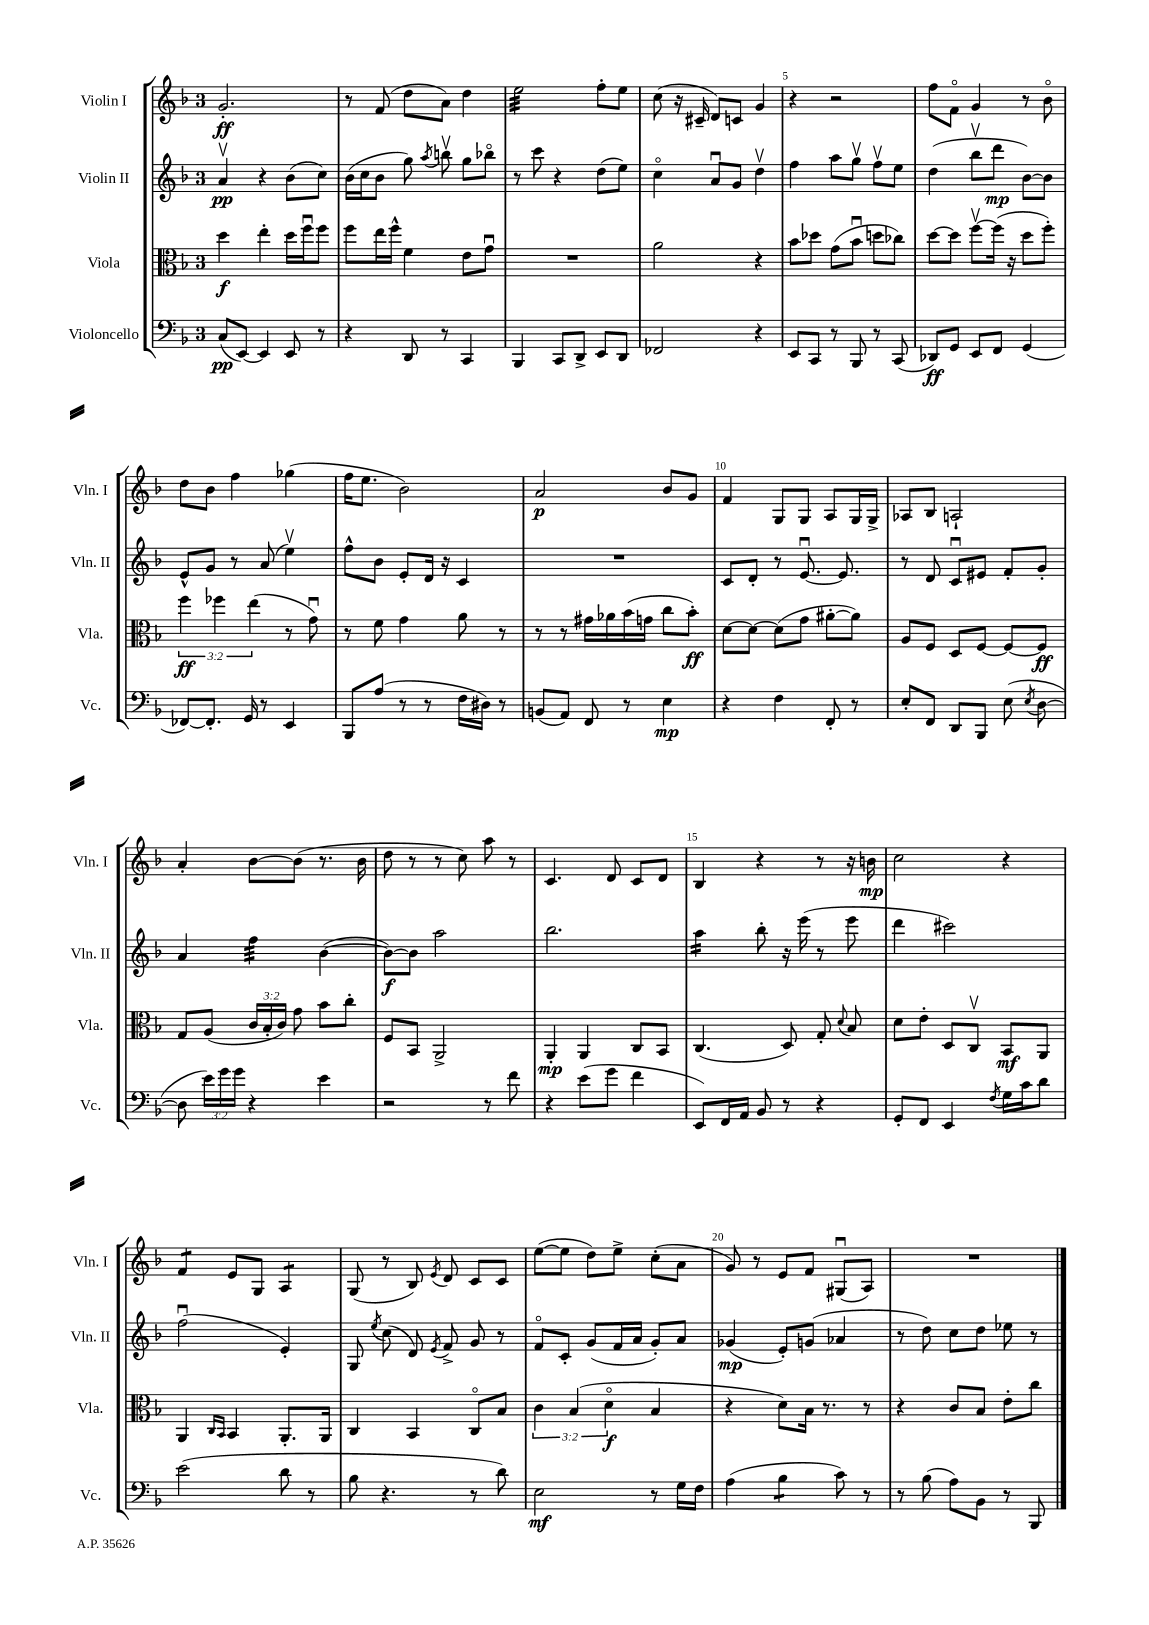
<<
\new StaffGroup <<
\new Staff = "s0" \with { instrumentName = "Violin I" shortInstrumentName = "Vln. I" } {
    \clef treble \key f \major \once \override Staff.TimeSignature.style = #'single-digit \time 3/4
    \autoBeamOff g'2.-.\ff |
    r8 f'8( d''8[ a'8]) d''4 |
    e''2:32 f''8[-. e''8] |
    c''8( r16 cis'16-- d'8[) c'8] g'4 |
    r4 r2 |
    f''8[ f'8]\flageolet g'4 r8 bes'8\flageolet |
    d''8[ bes'8] f''4 ges''4( |
    f''16[ e''8.] bes'2) |
    a'2\p bes'8[ g'8] |
    f'4 g8[ g8] a8[ g16 g16]-> |
    aes8[ bes8] a2-! |
    a'4-. bes'8[~ bes'8]( r8. bes'16 |
    d''8 r8 r8 c''8) a''8 r8 |
    c'4. d'8 c'8[ d'8] |
    bes4 r4 r8 r16 b'16\mp |
    c''2 r4 |
    f'4:8 e'8[ g8] a4:8 |
    g8( r8 bes8) \acciaccatura { e'8 } d'8 c'8[ c'8] |
    e''8[~( e''8] d''8[) e''8]-> c''8[-.( a'8] |
    g'8) r8 e'8[ f'8] gis8[\downbow( a8]) |
    R2. \bar "|." |
}
\new Staff = "s1" \with { instrumentName = "Violin II" shortInstrumentName = "Vln. II" } {
    \clef treble \key f \major \once \override Staff.TimeSignature.style = #'single-digit \time 3/4
    \autoBeamOff a'4\upbow\pp r4 bes'8[( c''8]) |
    bes'16[( c''16 bes'8] g''8) \acciaccatura { a''8 } b''8\upbow g''8[ bes''8]\flageolet |
    r8 c'''8 r4 d''8[( e''8]) |
    c''4\flageolet a'8[\downbow g'8] d''4\upbow |
    f''4 a''8[ g''8]\upbow f''8[\upbow e''8] |
    d''4( bes''8[\upbow d'''8]\mp bes'8[~) bes'8] |
    e'8[-^ g'8] r8 a'8( e''4\upbow) |
    f''8[-^ bes'8] e'8[-. d'16] r16 c'4 |
    R2. |
    c'8[ d'8]-. r8 e'8.~\downbow e'8. |
    r8 d'8 c'8[\downbow eis'8] f'8[-. g'8]-. |
    a'4 f''4:32 bes'4~( |
    bes'8[~\f) bes'8] a''2 |
    bes''2. |
    a''4:16 bes''8-. r16 e'''16( r8 e'''8 |
    d'''4 cis'''2) |
    f''2\downbow( e'4-.) |
    g8 \acciaccatura { e''8 } c''8( d'8) \acciaccatura { e'8 } f'8-> g'8 r8 |
    f'8[\flageolet c'8]-. g'8[( f'16 a'16] g'8[-.) a'8] |
    ges'4\mp( e'8[-.) g'8]( aes'4 |
    r8 d''8) c''8[ d''8] ees''8 r8 \bar "|." |
}
\new Staff = "s2" \with { instrumentName = "Viola" shortInstrumentName = "Vla." } {
    \clef alto \key f \major \once \override Staff.TimeSignature.style = #'single-digit \time 3/4 \override Staff.TupletNumber.text = #tuplet-number::calc-fraction-text
    \autoBeamOff d''4\f e''4-. d''16[ f''16\downbow f''8] |
    f''8[ e''16 f''16]-^ f'4 e'8[ g'8]\downbow |
    R2. |
    a'2 r4 |
    bes'8[ des''8] g'8[( bes'8]\downbow d''8[ ces''8]) |
    d''8[~ d''8] f''8[~\upbow f''16]( r16 d''8[ f''8]-.) |
    \tuplet 3/2 { f''4\ff fes''4 e''4( } r8 g'8\downbow) |
    r8 f'8 g'4 a'8 r8 |
    r8 r8 gis'16[ aes'16 bes'16( g'16] c''8[ bes'8]-.\ff) |
    d'8[~ d'8]~ d'8[( g'8] ais'8[~-. ais'8]) |
    a8[ f8] d8[ f8]~ f8[~ f8]\ff |
    g8[ a8]( \tuplet 3/2 { c'16[ bes16-. c'16]) } g'8 bes'8[ c''8]-. |
    f8[ bes,8] a,2-> |
    a,4-.\mp a,4 c8[ bes,8] |
    c4.( d8) g8-. \appoggiatura { d'8 } bes8 |
    d'8[ e'8]-. d8[ c8]\upbow bes,8[\mf a,8] |
    a,4 \grace { c16[ bes,16] } bes,4 a,8.[-. a,16] |
    c4 bes,4 c8[\flageolet bes8] |
    \tuplet 3/2 { c'4 bes4( d'4\flageolet\f } bes4 |
    r4 d'8[) bes16] r8. r8 |
    r4 c'8[ bes8] e'8[-. c''8] \bar "|." |
}
\new Staff = "s3" \with { instrumentName = "Violoncello" shortInstrumentName = "Vc." } {
    \clef bass \key f \major \once \override Staff.TimeSignature.style = #'single-digit \time 3/4 \override Staff.TupletNumber.text = #tuplet-number::calc-fraction-text
    \autoBeamOff c8[\pp( e,8]~) e,4 e,8 r8 |
    r4 d,8 r8 c,4 |
    bes,,4 c,8[ d,8]-> e,8[ d,8] |
    fes,2 r4 |
    e,8[ c,8] r8 bes,,8 r8 c,8( |
    des,8[\ff) g,8] e,8[ f,8] g,4( |
    fes,8[~) fes,8.]-. g,16 r8 e,4 |
    bes,,8[ a8]( r8 r8 f16[ dis16]) r8 |
    b,8[( a,8]) f,8 r8 e4\mp |
    r4 f4 f,8-. r8 |
    e8[-. f,8] d,8[ bes,,8] e8( \acciaccatura { e8 } d8~ |
    d8 \tuplet 3/2 { e'16[) g'16 g'16] } r4 e'4 |
    r2 r8 f'8 |
    r4 e'8[( g'8] f'4 |
    e,8[) f,16 a,16] bes,8 r8 r4 |
    g,8[-. f,8] e,4 \acciaccatura { f8 } g16[ c'16 d'8] |
    e'2( d'8 r8 |
    bes8 r4. r8 d'8) |
    e2\mf r8 g16[ f16] |
    a4( bes4:8 c'8) r8 |
    r8 bes8( a8[) bes,8] r8 bes,,8 \bar "|." |
}
>>
>>
\layout { \context { \Score \override BarNumber.break-visibility = ##(#f #t #t) barNumberVisibility = #(every-nth-bar-number-visible 5) } }
